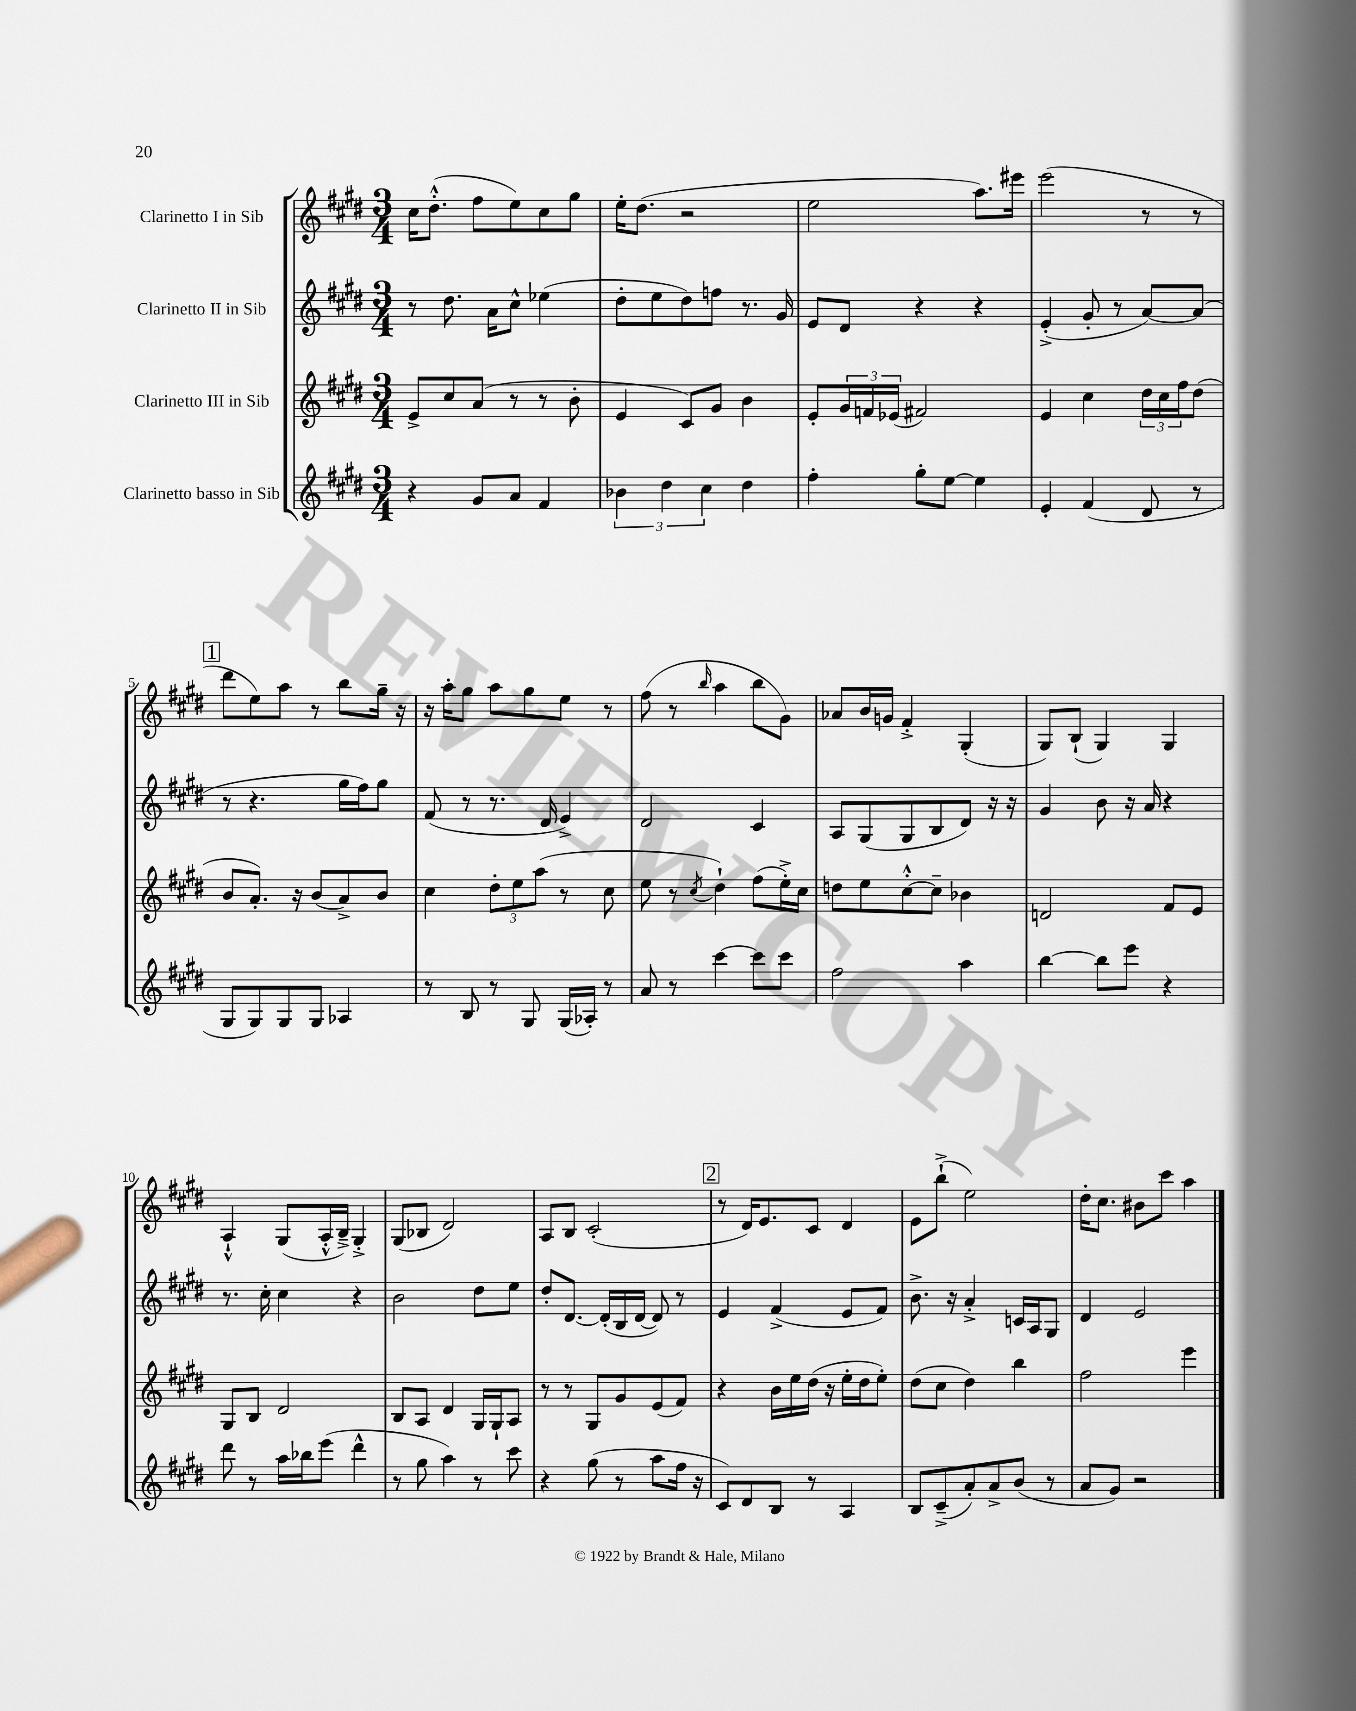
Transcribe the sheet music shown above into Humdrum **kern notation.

**kern	**kern	**kern	**kern
*staff4	*staff3	*staff2	*staff1
*clefG2	*clefG2	*clefG2	*clefG2
*k[f#c#g#d#]	*k[f#c#g#d#]	*k[f#c#g#d#]	*k[f#c#g#d#]
*M3/4	*M3/4	*M3/4	*M3/4
4r	8e^	8r	16cc#
.	.	.	(8.dd#'^^
.	8cc#	8.dd#	.
8g#	(8a	.	8ff#
.	.	16a	.
8a	8r	8cc#^^	8ee)
4f#	8r	(4ee-	8cc#
.	8b'	.	8gg#
=	=	=	=
6b-	4e	8dd#'	16ee'
.	.	.	(8.dd#
.	.	8ee	.
6dd#	.	.	.
.	8c#)	8dd#)	2r
6cc#	.	.	.
.	8g#	8ff	.
4dd#	4b	8.r	.
.	.	16g#	.
=	=	=	=
4ff#'	8e'	8e	2ee
.	24g#	8d#	.
.	24f	.	.
.	(24e-	.	.
8gg#'	2f#)	4r	.
[8ee	.	.	.
4ee]	.	4r	8.aa)
.	.	.	16eee#
=	=	=	=
4e'	4e	(4e'^	(2eee
(4f#	4cc#	8g#'	.
.	.	8r	.
8d#	24dd#	[8a)	8r
.	24cc#	.	.
.	24ff#	.	.
8r	(8dd#	(8a]	8r
=	=	=	=
8G#	8b	8r	8ddd#
8G#)	8.a')	4.r	8ee)
8G#	.	.	8aa
.	16r	.	.
8G#	(8b	.	8r
4A-	8a^)	16gg#	8bb
.	.	16ff#)	.
.	8b	8gg#	16gg#~
.	.	.	16r
=	=	=	=
8r	4cc#	(8f#	16r
.	.	.	16aa'
8B	.	8r	8gg#
8r	12dd#'	8.r	8aa
.	12ee	.	.
8G#	.	.	8gg#
.	(12aa	.	.
.	.	16d#	.
(16G#	8r	4e^)	8ee
16A-')	.	.	.
8r	8cc#	.	8r
=	=	=	=
8a	8ee	2d#	(8ff#
8r	8r	.	8r
.	8qcc#	.	16qqbb
[4ccc#	4dd#`)	.	4aa
8ccc#]	(8ff#	4c#	8bb
8ccc#	16ee'^)	.	8g#)
.	16cc#	.	.
=	=	=	=
2ff#	8dd	8A	8a-
.	8ee	(8G#	16b
.	.	.	16g
.	[8cc#'^^	8G#	4f#'^
.	8cc#~]	8B	.
4aa	4b-	8d#)	(4G#'
.	.	16r	.
.	.	16r	.
=	=	=	=
[4bb	2d	4g#	8G#)
.	.	.	(8B`
8bb]	.	8b	4G#)
8eee	.	16r	.
.	.	16a	.
4r	8f#	4r	4G#
.	8e	.	.
=	=	=	=
8ddd#	8G#	8.r	4A`^^
8r	8B	.	.
.	.	16cc#'	.
16aa	2d#	4cc#	(8G#
16bb-	.	.	.
(8eee	.	.	16A'^^
.	.	.	16B~^)
4ddd#^^	.	4r	4G#'^
=	=	=	=
8r	8B	2b	(8G#
8gg#	8A	.	8B-
4aa)	4d#	.	2d#)
8r	16G#	8dd#	.
.	16G#`	.	.
8ccc#	8A	8ee	.
=	=	=	=
4r	8r	8dd#'	8A
.	8r	[8.d#	8B
(8gg#	8G#	.	(2c#'
.	.	(16d#']	.
8r	8g#	16B	.
.	.	[16d#	.
8aa	(8e	8d#])	.
16ff#	8f#)	8r	.
16r	.	.	.
=	=	=	=
8c#)	4r	4e	8r
8d#	.	.	16d#)
.	.	.	8.e
8B	16b	(4f#^	.
.	16ee	.	.
8r	(16dd#	.	8c#
.	16r	.	.
4A	16ee'	8e	4d#
.	16dd#	.	.
.	8ee')	8f#)	.
=	=	=	=
8B	(8dd#	8.b^	8e
(8c#~^	8cc#	.	(8bb`^
.	.	16r	.
8a')	4dd#)	4a'^	2ee)
8a^	.	.	.
(8b	4bb	16c	.
.	.	16A	.
8r	.	8G#	.
=	=	=	=
8a	2ff#	4d#	16dd#'
.	.	.	8.cc#
8g#)	.	.	.
2r	.	2e	8b#
.	.	.	8ccc#
.	4eee	.	4aa
==	==	==	==
*-	*-	*-	*-
